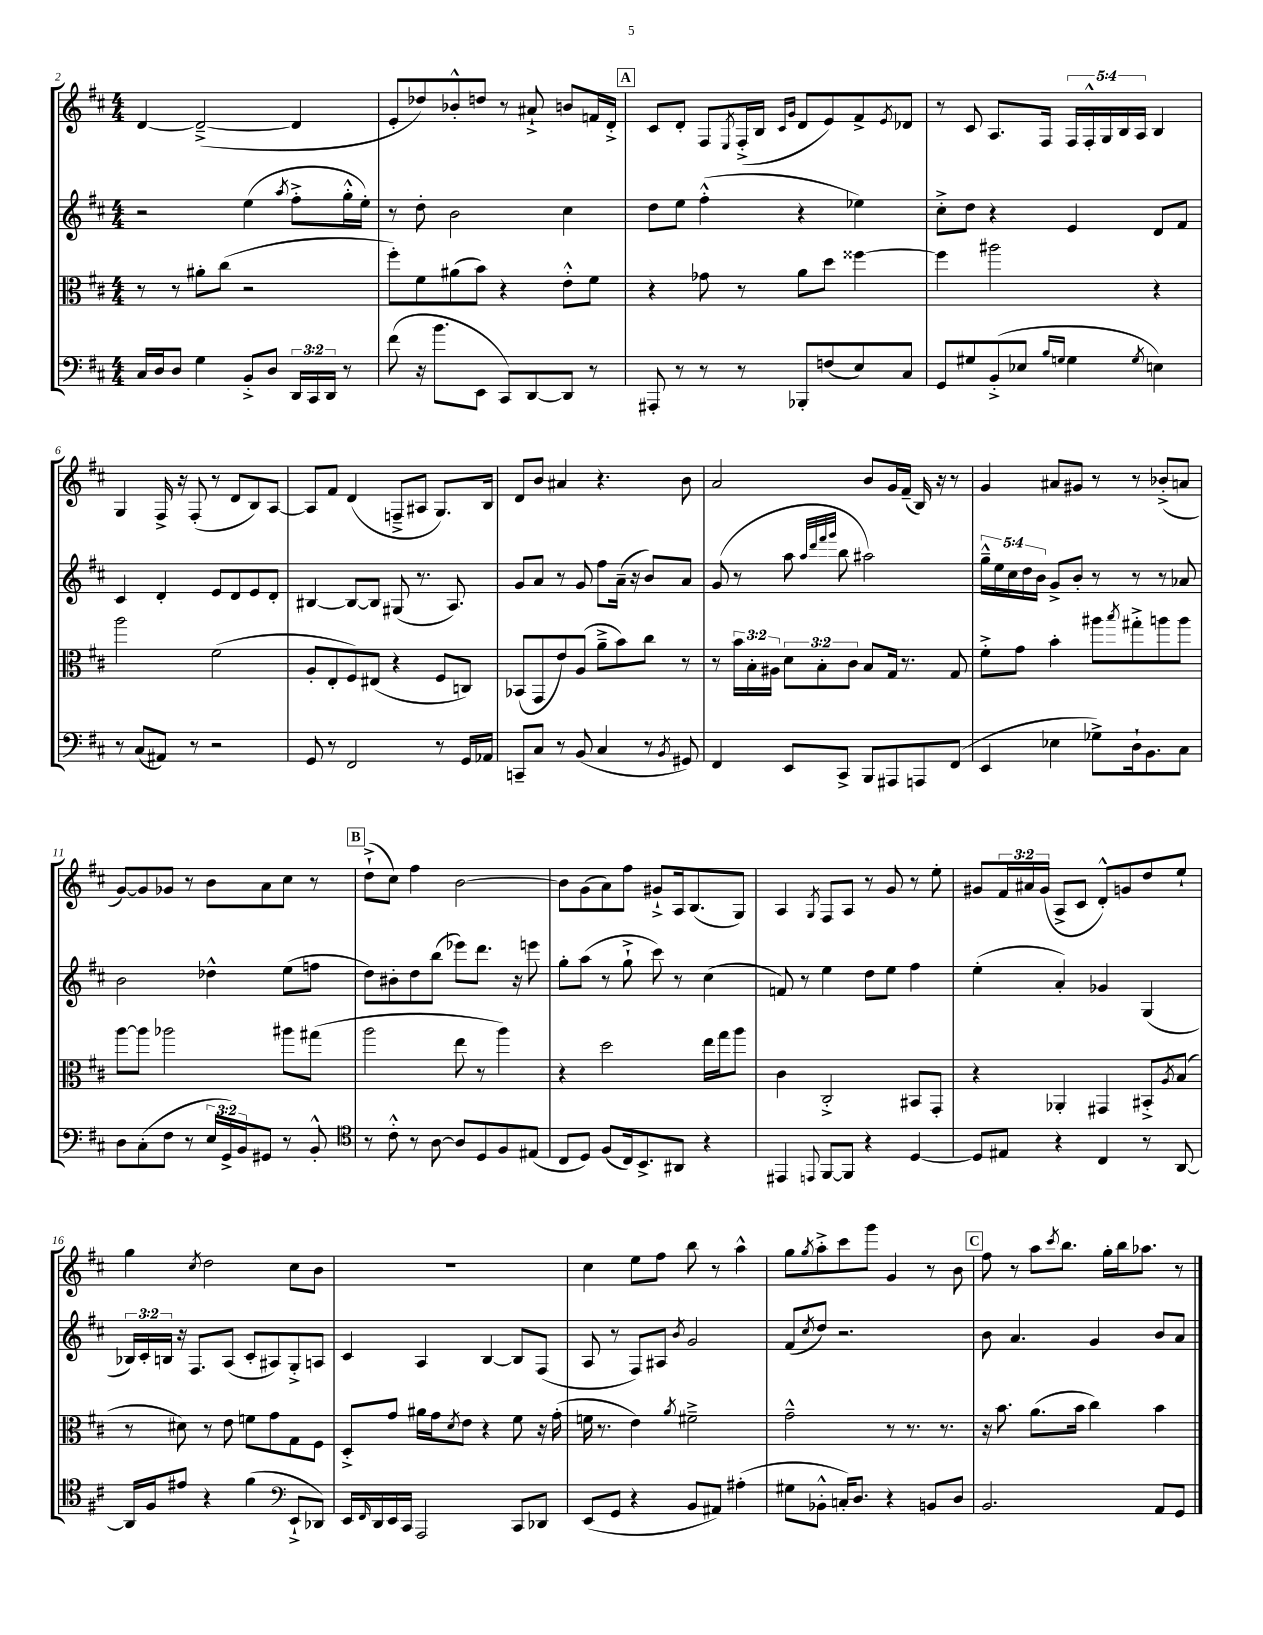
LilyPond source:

<<
\new StaffGroup <<
\new Staff = "s0" {
    \clef treble \key d \major \numericTimeSignature \time 4/4 \override Staff.TupletNumber.text = #tuplet-number::calc-fraction-text
    d'4~ d'2~--->( d'4 |
    e'8-. des''8) bes'8-.-^ d''8 r8 ais'8-!-> b'8 f'16 d'16-.-> |
    \mark \markup { \box "A" } cis'8 d'8-. fis8 \acciaccatura { e8 } fis16-.->( b16 \grace { cis'16 g'16 } d'8 e'8) fis'8-> \acciaccatura { e'8 } des'8 |
    r8 cis'8 a8. fis16 \tuplet 5/4 { fis16 fis16-.-^ g16 b16 a16 } b4 |
    g4 fis16-> r16 fis8-.( r8 d'8 b8) a8~ |
    a8 fis'8 d'4( f8---> ais8 g8.) b16 |
    d'8 b'8 ais'4 r4. b'8 |
    a'2 b'8 g'16 fis'16--( b16) r16 r8 |
    g'4 ais'8 gis'8 r8 r8 bes'8-.->( a'8 |
    g'8~) g'8 ges'8 r8 b'8 a'8 cis''8 r8 |
    \mark \markup { \box "B" } d''8-!->( cis''8) fis''4 b'2~ |
    b'8 g'8( a'8) fis''8 gis'8-!-> a16 b8.( g8) |
    a4 \acciaccatura { g8 } fis8 a8 r8 g'8 r8 e''8-. |
    gis'8 \tuplet 3/2 { fis'16 ais'16 gis'16( } a8-> cis'8 d'8-.-^) g'8 d''8 e''8-! |
    g''4 \acciaccatura { cis''8 } d''2 cis''8 b'8 |
    R1 |
    cis''4 e''8 fis''8 b''8 r8 a''4-^ |
    g''8 \acciaccatura { g''8 } a''8-.-> cis'''8 g'''8 g'4 r8 b'8 |
    \mark \markup { \box "C" } fis''8 r8 a''8 \acciaccatura { cis'''8 } b''8. g''16-. b''16 aes''8. r8 \bar "|." |
}
\new Staff = "s1" {
    \clef treble \key d \major \numericTimeSignature \time 4/4 \override Staff.TupletNumber.text = #tuplet-number::calc-fraction-text
    r2 e''4( \acciaccatura { a''8 } fis''8-.-> g''16-.-^ e''16-.) |
    r8 d''8-. b'2 cis''4 |
    \mark \markup { \box "A" } d''8 e''8 fis''4-.-^( r4 ees''4) |
    cis''8-.-> d''8 r4 e'4 d'8 fis'8 |
    cis'4 d'4-. e'8 d'8 e'8 d'8-. |
    bis4~ bis8~ bis8 gis8( r8. a8.) |
    g'8 a'8 r8 g'8 fis''8 a'16--( r16 b'8) a'8 |
    g'8( r8 a''8 \grace { a''32 d'''32 fis'''32 g'''32 } b''8 ais''2) |
    \tuplet 5/4 { g''16---^ e''16 cis''16 d''16 b'16 } g'8-> b'8-. r8 r8 r8 aes'8 |
    b'2 des''4-^ e''8( f''8 |
    \mark \markup { \box "B" } d''8) bis'8-. d''8 b''8( ees'''8) d'''8. r16 e'''8 |
    g''8-. a''8( r8 g''8-!-> cis'''8) r8 cis''4( |
    f'8) r8 e''4 d''8 e''8 fis''4 |
    e''4-.( a'4-.) ges'4 g4( |
    \tuplet 3/2 { bes16) cis'16-. b16 } r16 fis8. a8( cis'8-. ais8) g8-.-> a8 |
    cis'4 a4 b4~ b8 fis8( |
    a8 r8 fis8) ais8 \acciaccatura { b'8 } g'2 |
    fis'8( \acciaccatura { cis''8 } d''8) r2. |
    \mark \markup { \box "C" } b'8 a'4. g'4 b'8 a'8 \bar "|." |
}
\new Staff = "s2" {
    \clef alto \key d \major \numericTimeSignature \time 4/4 \override Staff.TupletNumber.text = #tuplet-number::calc-fraction-text
    r8 r8 ais'8-. cis''8( r2 |
    fis''8-.) fis'8 ais'8( b'8) r4 e'8-.-^ fis'8 |
    \mark \markup { \box "A" } r4 ges'8 r8 a'8 d''8 fisis''4~ |
    fisis''4 ais''2 r4 |
    a''2 fis'2( |
    a8-. e8-. fis8) eis8( r4 fis8 c8) |
    bes,8( g,8 e'8) a8( a'8---> b'8) cis''8 r8 |
    r8 \tuplet 3/2 { b'16 b16-. ais16 } \tuplet 3/2 { d'8 b8-. cis'8 } b8 g16 r8. g8 |
    fis'8-.-> g'8 b'4-. ais''8 \acciaccatura { b''8 } gis''8-.-> a''8 a''8 |
    a''8~ a''8 aes''2 ais''8 gis''8( |
    \mark \markup { \box "B" } a''2 e''8 r8 a''4) |
    r4 d''2 e''16 g''16 a''8 |
    cis'4 cis2-.-> bis,8 g,8-. |
    r4 aes,4-. gis,4 bis,8-.-> \acciaccatura { a8 } b8( |
    r8 dis'8) r8 e'8 f'8 g'8 g8 fis8 |
    d8-.-> g'8 ais'16 g'16 \acciaccatura { d'8 } e'8 r4 fis'8 r16 g'16-.( |
    f'16 r8. e'4) \acciaccatura { a'8 } fis'2---> |
    g'2---^ r8 r8. r8. |
    \mark \markup { \box "C" } r16 b'8. a'8.( b'16 cis''4) b'4 \bar "|." |
}
\new Staff = "s3" {
    \clef bass \key d \major \numericTimeSignature \time 4/4 \override Staff.TupletNumber.text = #tuplet-number::calc-fraction-text
    cis16 d16 d8 g4 b,8-.-> d8 \tuplet 3/2 { d,16 cis,16 d,16 } r8 |
    fis'8( r16 b'8. e,8 cis,8) d,8~ d,8 r8 |
    \mark \markup { \box "A" } ais,,8-. r8 r8 r8 bes,,8-. f8( e8) cis8 |
    g,8 gis8 b,8-.->( ees8 \grace { b16 g16 } g4 \acciaccatura { g8 } e4) |
    r8 cis8( ais,8) r8 r2 |
    g,8 r8 fis,2 r8 g,16 aes,16 |
    c,8-- cis8 r8 b,8( cis4 r8 \acciaccatura { b,8 } gis,8) |
    fis,4 e,8 cis,8-> b,,8 ais,,8 a,,8 fis,8( |
    e,4 ees4 ges8->) d16-! b,8. cis8 |
    d8 cis8-.( fis8 r8 \tuplet 3/2 { e16 g,16->) b,16 } gis,8 r8 b,8-.-^ |
    \mark \markup { \box "B" } \clef tenor r8 cis'8-.-^ r8 a8~ a8 d8 fis8 eis8( |
    cis8 d8) fis8( cis16) b,8.-> ais,8 r4 |
    eis,4 \appoggiatura { e,8 } fis,8~ fis,8 r4 d4~ |
    d8 eis8 r4 cis4 r8 a,8~ |
    a,16 fis16 eis'8 r4 fis'4( \clef bass e,8-!-> des,8) |
    e,16 \grace { fis,16 } d,16 e,16 cis,16 a,,2 cis,8 des,8 |
    e,8( g,8 r4 b,8 ais,8) ais4-.( |
    gis8 bes,8-.-^ c16-.) d8. r4 b,8 d8 |
    \mark \markup { \box "C" } b,2. a,8 g,8 \bar "|." |
}
>>
>>
\layout { \context { \Score currentBarNumber = #2 } }
